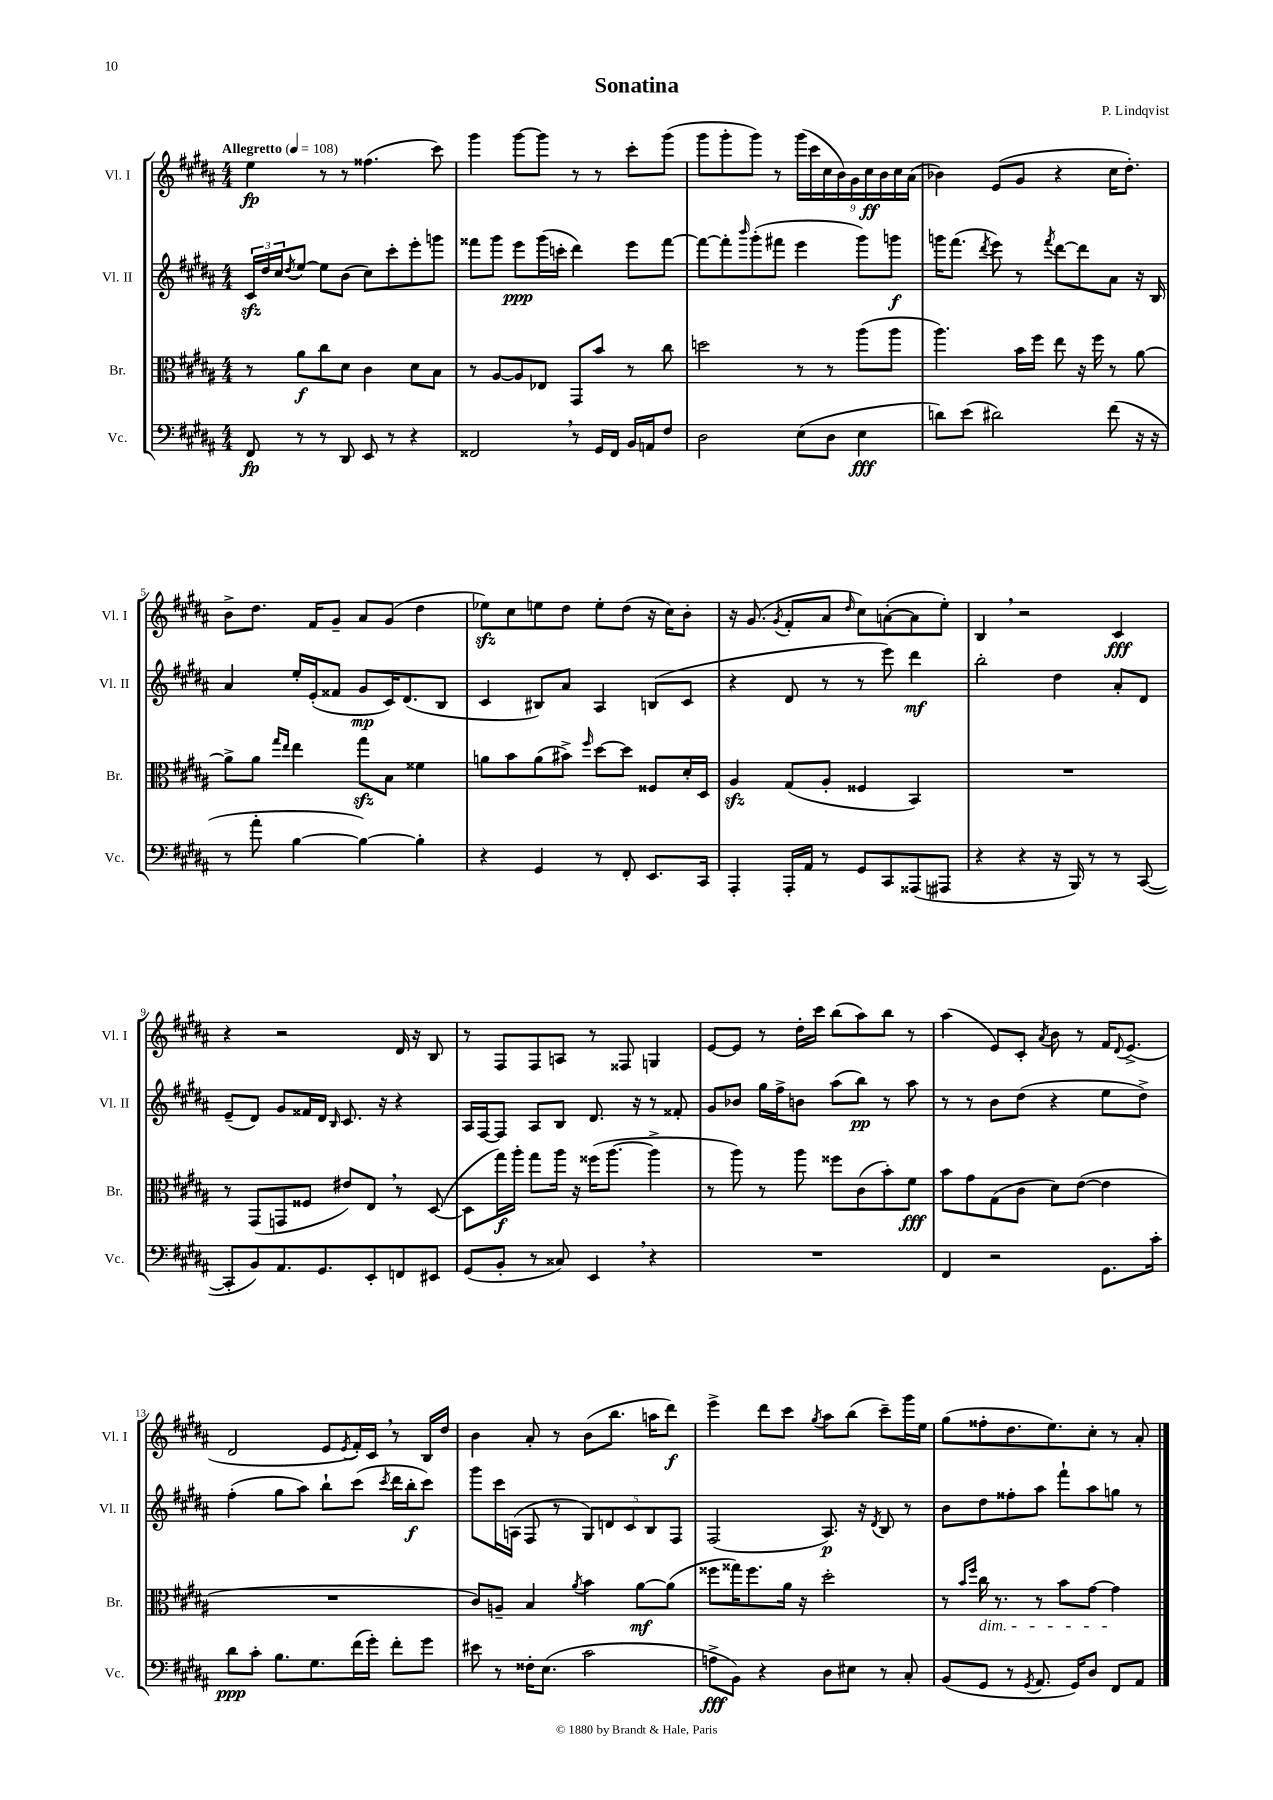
\header { title = "Sonatina" composer = "P. Lindqvist" }
<<
\new StaffGroup <<
\new Staff = "s0" \with { instrumentName = "Vl. I" shortInstrumentName = "Vl. I" } {
    \clef treble \key b \major \numericTimeSignature \time 4/4 \tempo "Allegretto" 4 = 108
    e''4\fp r8 r8 fisis''4.( cis'''8) |
    gis'''4 gis'''8~ gis'''8 r8 r8 cis'''8-. gis'''8( |
    gis'''8 gis'''8-. gis'''8) r8 \tuplet 9/8 { gis'''16( cis'''16 cis''16 b'16) gis'16 cis''16\ff b'16 cis''16 ais'16( } |
    bes'4) e'8( gis'8 r4 cis''16 dis''8.-.) |
    b'8-> dis''8. fis'16 gis'8-- ais'8 gis'8( dis''4 |
    ees''8\sfz) cis''8 e''8 dis''8 e''8-. dis''8( r16 cis''16) b'8-. |
    r16 gis'8.( \acciaccatura { gis'8 } fis'8-. ais'8 \grace { dis''16 } cis''8) a'8~-.( a'8 e''8-.) |
    b4 \breathe r2 cis'4\fff |
    r4 r2 dis'16 r16 b8 |
    r8 fis8 fis8 a8 r8 fisis8 g4 |
    e'8~ e'8 r8 dis''16-. cis'''16 b''8( ais''8) b''8 r8 |
    ais''4( e'8) cis'8-. \acciaccatura { ais'8 } b'8 r8 fis'16 \appoggiatura { dis'8 } e'8.->( |
    dis'2 e'8 \acciaccatura { e'8 } fis'16-.) cis'16 \breathe r8 b16 dis''16 |
    b'4 ais'8-. r8 b'8( b''8. a''16 dis'''8\f) |
    e'''4-> dis'''8 cis'''8 \acciaccatura { gis''8 } ais''8 b''8( cis'''8--) gis'''16 e''16 |
    gis''8( fisis''8-. dis''8. e''8.) cis''8-. r8 ais'8-. \bar "|." |
}
\new Staff = "s1" \with { instrumentName = "Vl. II" shortInstrumentName = "Vl. II" } {
    \clef treble \key b \major \numericTimeSignature \time 4/4
    \tuplet 3/2 { cis'16\sfz dis''16 cis''16 } \acciaccatura { dis''8 } e''8~ e''8 b'8( cis''8) cis'''8-. e'''8-. g'''8 |
    fisis'''8 gis'''8 e'''8\ppp gis'''16( c'''16-. dis'''4) e'''8 fisis'''8~ |
    fisis'''8~ fisis'''8-. \grace { b'''16 } gis'''8-.( fis'''8 e'''4 gis'''8) g'''8\f |
    g'''16 fis'''8.( \acciaccatura { dis'''8 } e'''8) r8 \acciaccatura { fis'''8 } dis'''8~ dis'''8 ais'8 r16 b16 |
    ais'4 e''16-. e'16-.( fisis'8 gis'8\mp cis'16) dis'8.( b8 |
    cis'4 bis8) ais'8 ais4 b8( cis'8 |
    r4 dis'8 r8 r8 e'''8) dis'''4\mf |
    b''2-. dis''4 ais'8-. dis'8 |
    e'8--( dis'8) gis'8 fisis'16 dis'16 \grace { b16 } cis'8. r16 r4 |
    ais16 fis16~ fis8 ais8 b8 dis'8. r16 r8 fisis'8-. |
    gis'8 bes'8 gis''16 fis''16-> b'8 ais''8( b''8\pp) r8 ais''8 |
    r8 r8 b'8 dis''8( r4 e''8 dis''8->) |
    fis''4-.( gis''8 ais''8) b''8-! cis'''8( \acciaccatura { cis'''8 } dis'''16 b''16-.\f cis'''8) |
    gis'''8 cis'''16 a16( fis8 r8 \tuplet 5/4 { gis8) d'8 cis'8 b8 fis8 } |
    fis2( ais8.\p) r16 \acciaccatura { dis'8 } b8 r8 |
    b'8 dis''8 fisis''8-. ais''8 fis'''8-! ais''8 g''8 r8 \bar "|." |
}
\new Staff = "s2" \with { instrumentName = "Br." shortInstrumentName = "Br." } {
    \clef alto \key b \major \numericTimeSignature \time 4/4
    r8 ais'8\f cis''8 dis'8 cis'4 dis'8 b8 |
    r8 ais8~ ais8 ees8 gis,8 b'8 r8 cis''8 |
    d''2 r8 r8 ais''8( ais''8 |
    ais''4.) b'16 fis''16 e''8 r16 fis''16 r8 ais'8~ |
    ais'8-> ais'8 \grace { gis''16 e''16 } e''4 gis''8\sfz b8 fisis'4 |
    a'8 b'8 a'8( bis'8->) \grace { fis''16 } dis''8~ dis''8 fisis8 dis'16-. dis16 |
    ais4\sfz gis8( ais8-. fisis4 b,4) |
    R1 |
    r8 gis,8( g,8 fisis8 eis'8) e8 \breathe r8 dis8~( |
    dis8 gis''16\f) ais''16-. gis''8 ais''16 r16 fisis''16( ais''8.~ ais''4-> |
    r8 ais''8) r8 ais''8 fisis''8 cis'8( b'8-.) fis'8\fff |
    b'8 gis'8 gis8( cis'8 dis'8) e'8~( e'4 |
    R1 |
    cis'8) a8-- b4 \acciaccatura { ais'8 } b'4 ais'8~\mf ais'8( |
    fisis''8 gisis''16) fisis''8. ais'16 r16 dis''2-. |
    r8 \grace { b'16 fis''16 } cis''16\dim r8. r8 b'8 gis'8~ gis'4\! \bar "|." |
}
\new Staff = "s3" \with { instrumentName = "Vc." shortInstrumentName = "Vc." } {
    \clef bass \key b \major \numericTimeSignature \time 4/4
    fis,8\fp r8 r8 dis,8 e,8 r8 r4 |
    fisis,2 \breathe r8 gis,16 fisis,16 b,16 a,16 fis8 |
    dis2 e8( dis8 e4\fff |
    d'8) e'8( dis'2) fis'8( r16 r16 |
    r8 ais'8-. b4~ b4~) b4-. |
    r4 gis,4 r8 fis,8-. e,8. cis,16 |
    ais,,4-. ais,,16-. ais,16 r8 gis,8 cis,8 aisis,,8( ais,,8 |
    r4 r4 r16 b,,16) r8 r8 cis,8~( |
    cis,8-. b,8) ais,8. gis,8. e,8-. f,8 eis,8 |
    gis,8( b,8-. r8 cisis8) e,4 \breathe r4 |
    R1 |
    fis,4 r2 gis,8. cis'16-. |
    dis'8\ppp cis'8-. b8. gis8. fis'16( gis'16-.) fis'8-. gis'8 |
    eis'8 r8 fisis16-. e8.( cis'2 |
    a8->\fff b,8) r4 dis8 eis8 r8 cis8-. |
    b,8( gis,8 r8 \acciaccatura { gis,8 } ais,8. gis,16) dis8 fis,8 ais,8 \bar "|." |
}
>>
>>
